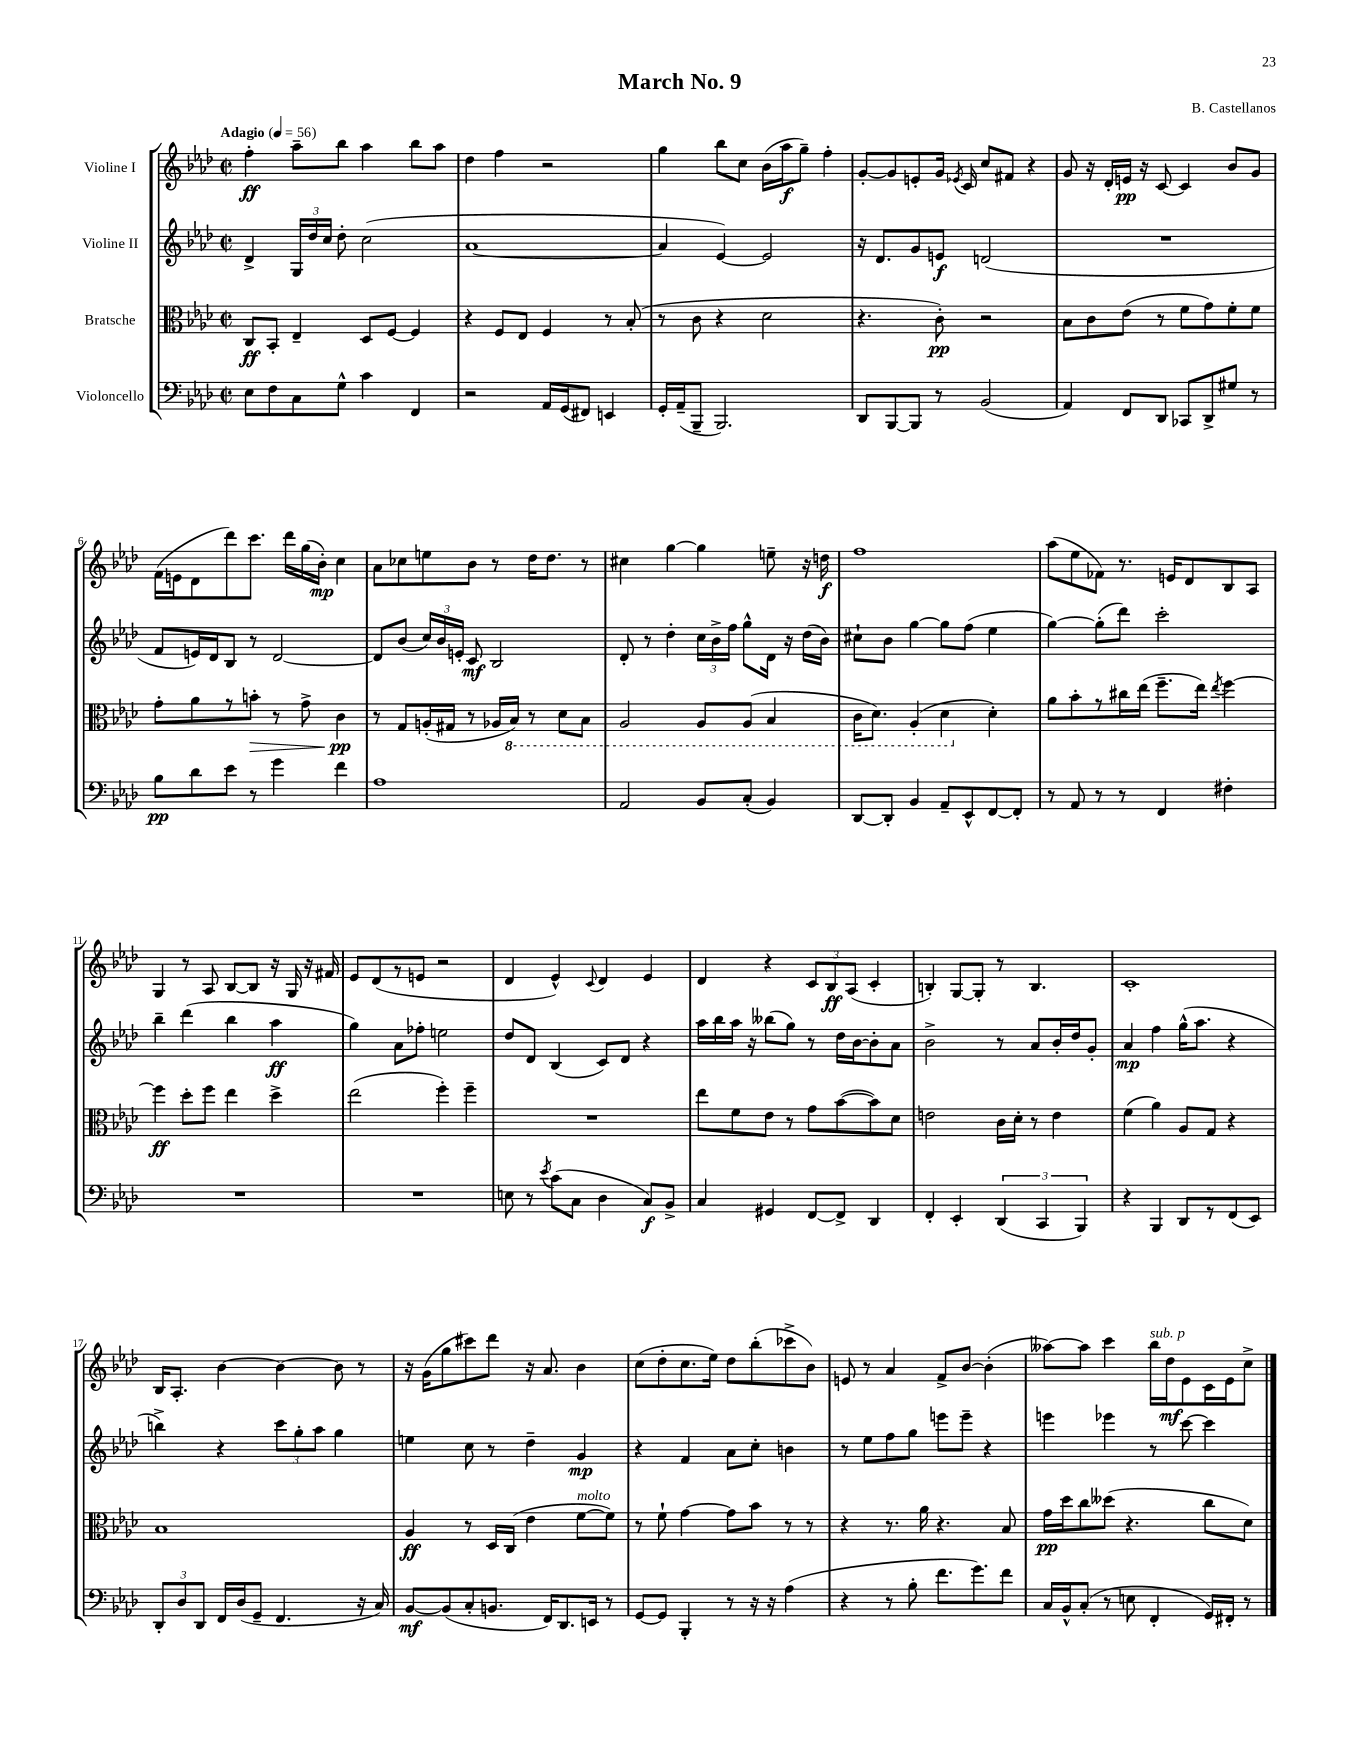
\header { title = "March No. 9" composer = "B. Castellanos" }
<<
\new StaffGroup <<
\new Staff = "s0" \with { instrumentName = "Violine I" } {
    \clef treble \key aes \major \defaultTimeSignature \time 2/2 \tempo "Adagio" 4 = 56
    \autoBeamOff f''4-.\ff aes''8[-- bes''8] aes''4 bes''8[ aes''8] |
    des''4 f''4 r2 |
    g''4 bes''8[ c''8] bes'16[( aes''16\f g''8]--) f''4-. |
    g'8[~-. g'8 e'8-. g'16] \acciaccatura { ees'8 } c'16 c''8[ fis'8] r4 |
    g'8 r16 des'16[-. e'16]\pp r16 c'8~ c'4 bes'8[ g'8] |
    f'16[( e'16 des'8 des'''8) c'''8.] des'''16[ g''16( bes'16]-.\mp) c''4 |
    aes'8[ ces''8 e''8 bes'8] r8 des''16[ des''8.] r8 |
    cis''4 g''4~ g''4 e''8-- r16 d''16\f |
    f''1 |
    aes''8[( ees''8 fes'8]) r8. e'16[ des'8 bes8 aes8] |
    g4 r8 aes8 bes8[~ bes8] r16 g16 r16 fis'16 |
    ees'8[ des'8( r8 e'8] r2 |
    des'4 ees'4-^) \appoggiatura { c'8 } des'4 ees'4 |
    des'4 r4 \tuplet 3/2 { c'8[ bes8\ff aes8]( } c'4-. |
    b4-.) g8[~ g8]-. r8 b4. |
    c'1-. |
    bes16[ aes8.]-. bes'4~ bes'4~ bes'8 r8 |
    r16 g'16[( g''8 cis'''8) des'''8] r16 aes'8. bes'4 |
    c''8[( des''8-. c''8. ees''16]) des''8[ bes''8-.( ces'''8-> bes'8]) |
    e'8 r8 aes'4 f'8[-> bes'8]~ bes'4-.( |
    aeses''8[~) aeses''8] c'''4 bes''16[^\markup { \italic "sub. p" } des''16\mf ees'8 c'16 ees'16 c''8]-> \bar "|." |
}
\new Staff = "s1" \with { instrumentName = "Violine II" } {
    \clef treble \key aes \major \defaultTimeSignature \time 2/2
    \autoBeamOff des'4-> \tuplet 3/2 { g16[ des''16 c''16] } des''8-. c''2( |
    aes'1~ |
    aes'4 ees'4~) ees'2 |
    r16 des'8.[ g'8 e'8]\f d'2( |
    R1 |
    f'8[ e'16) des'16 bes8] r8 des'2~ |
    des'8[ bes'8]( \tuplet 3/2 { c''16[) bes'16 e'16]-. } c'8\mf bes2 |
    des'8-. r8 des''4-. \tuplet 3/2 { c''16[ bes'16-> f''16] } g''8[-^ des'16] r16 des''16[( bes'16]) |
    cis''8[-! bes'8] g''4~ g''8[ f''8]( ees''4 |
    g''4~) g''8[-.( des'''8]) c'''2-. |
    bes''4-- des'''4( bes''4 aes''4\ff |
    g''4) aes'8[ fes''8]-. e''2 |
    des''8[ des'8] bes4( c'8[) des'8] r4 |
    aes''16[ bes''16 aes''16] r16 beses''8[( g''8]) r8 des''16[ bes'16~ bes'8-. aes'8] |
    bes'2-> r8 aes'8[ bes'16-. des''16 g'8]-. |
    aes'4\mp f''4 g''16[-^( aes''8.] r4 |
    b''4->) r4 \tuplet 3/2 { c'''8[ g''8-. aes''8] } g''4 |
    e''4 c''8 r8 des''4-- g'4\mp |
    r4 f'4 aes'8[ c''8]-. b'4 |
    r8 ees''8[ f''8 g''8] e'''8[ e'''8]-- r4 |
    e'''4 ees'''4 r8 c'''8~ c'''4 \bar "|." |
}
\new Staff = "s2" \with { instrumentName = "Bratsche" } {
    \clef alto \key aes \major \defaultTimeSignature \time 2/2
    \autoBeamOff c8[\ff bes,8]-. ees4-- des8[ f8]~ f4 |
    r4 f8[ ees8] f4 r8 bes8-.( |
    r8 c'8 r4 des'2 |
    r4. c'8-.\pp) r2 |
    bes8[ c'8 ees'8]( r8 f'8[ g'8) f'8-. f'8] |
    g'8[-. aes'8 r8 b'8]-.\> r8 g'8-> c'4\pp\! |
    r8 g8[ a16-.( gis16] r8 aes16[ \ottava #-1 bes,16]) r8 des8[ bes,8] |
    aes,2 aes,8[ aes,8]( bes,4 |
    c16[ des8.]) aes,4-.( des4 \ottava #0 des'4-.) |
    aes'8[ bes'8-. r8 cis''16 ees''16]( f''8.[-- ees''16]) \acciaccatura { ees''8 } f''4~ |
    f''4\ff des''8[-. f''8] ees''4 des''4-> |
    ees''2( f''4-.) f''4-- |
    R1 |
    ees''8[ f'8 ees'8] r8 g'8[ bes'8~( bes'8) des'8] |
    e'2 c'16[ des'16]-. r8 e'4 |
    f'4( aes'4) aes8[ g8] r4 |
    bes1 |
    aes4\ff r8 des16[ c16]( ees'4 f'8[~^\markup { \italic "molto" } f'8]) |
    r8 f'8-! g'4~ g'8[ bes'8] r8 r8 |
    r4 r8. aes'16 r4. bes8 |
    g'16[\pp des''16 c''8 deses''8]( r4. c''8[ des'8]) \bar "|." |
}
\new Staff = "s3" \with { instrumentName = "Violoncello" } {
    \clef bass \key aes \major \defaultTimeSignature \time 2/2
    \autoBeamOff ees8[ f8 c8 g8]-^ c'4 f,4 |
    r2 aes,16[ g,16( fis,8]) e,4 |
    g,16[-. aes,16--( bes,,8]-- bes,,2.) |
    des,8[ bes,,8~ bes,,8] r8 bes,2( |
    aes,4) f,8[ des,8] ces,8[ des,8-> gis8] r8 |
    bes8[\pp des'8 ees'8] r8 g'4 f'4 |
    aes1 |
    aes,2 bes,8[ c8]-.( bes,4) |
    des,8[~ des,8]-. bes,4 aes,8[-- ees,8-^ f,8~ f,8]-. |
    r8 aes,8 r8 r8 f,4 fis4-. |
    R1 |
    R1 |
    e8 r8 \acciaccatura { ees'8 } c'8[( c8] des4 c8[\f) bes,8]-> |
    c4 gis,4 f,8[~ f,8]-> des,4 |
    f,4-. ees,4-. \tuplet 3/2 { des,4( c,4 bes,,4) } |
    r4 bes,,4 des,8[ r8 f,8( ees,8]) |
    \tuplet 3/2 { des,8[-. des8 des,8] } f,16[ des16( g,8]-- f,4. r16 c16) |
    bes,8[~\mf bes,8( c8-. b,8.] f,16[) des,8. e,16] r8 |
    g,8[~ g,8] bes,,4-. r8 r16 r16 aes4( |
    r4 r8 bes8-. f'8.[ g'8.) f'8] |
    c16[ bes,16-^ c8]-.( r8 e8 f,4-. g,16[) fis,16]-. r8 \bar "|." |
}
>>
>>
